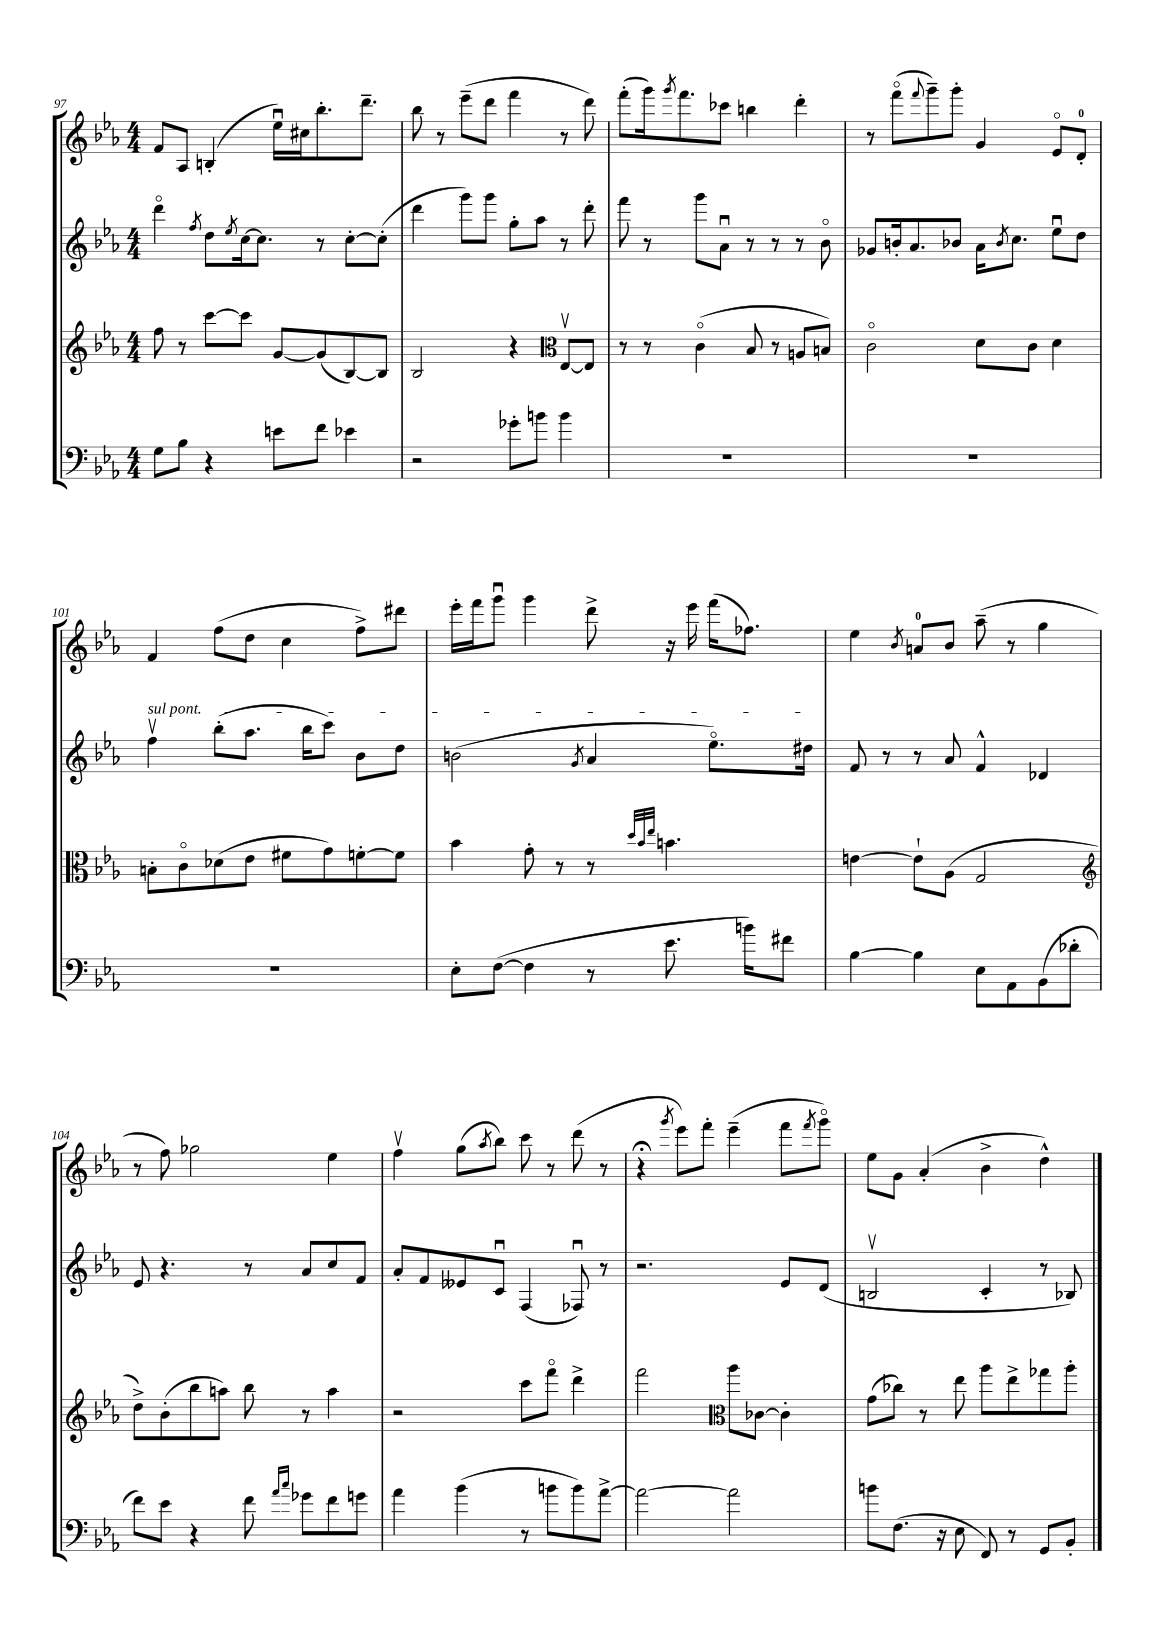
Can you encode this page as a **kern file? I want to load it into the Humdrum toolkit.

**kern	**kern	**kern	**kern
*part4	*part3	*part2	*part1
*staff4	*staff3	*staff2	*staff1
*clefF4	*clefG2	*clefG2	*clefG2
*k[b-e-a-]	*k[b-e-a-]	*k[b-e-a-]	*k[b-e-a-]
*M4/4	*M4/4	*M4/4	*M4/4
=97	=97	=97	=97
8G\L	8ff\	4ddd\	8f/L
8B-\J	8r	.	8A-/J
.	.	8qff/	.
4r	[8ccc\L	8dd\L	(4Bn'/
.	.	8qee-/	.
.	8ccc\J]	[16cc\k	.
.	.	8.cc\J]	.
8en\L	[8g/L	.	16ee-u\LL)
.	.	.	16cc#X\J
8f\J	(8g/]	8r	8.bb-'\
4e-X\	[8B-/)	[8cc'\L	.
.	.	.	8.ddd~\J
.	8B-/J]	(8cc'\J]	.
=98	=98	=98	=98
2r	2B-/	4ddd\	8bb-\
.	.	.	8r
.	.	8ggg\L)	(8eee-~\L
.	.	8ggg\J	8ddd\J
8g-X'\L	4r	8gg'\L	4fff\
8bn\J	.	8aa-\J	.
*	*clefC3	*	*
4b\	[8E-v/L	8r	8r
.	8E-/J]	8ddd'\	8ddd\)
=99	=99	=99	=99
1r	8r	8fff\	(8fff'\L
.	8r	8r	16ggg\k)
.	.	.	8qggg/
.	.	.	8.fff\
.	(4c\	8ggg\L	.
.	.	8a-u\J	8ccc-X\J
.	8B-/	8r	4bbn\
.	8r	8r	.
.	8An/L	8r	4ddd'\
.	8Bn/J)	8b-\	.
=100	=100	=100	=100
1r	2c\	8g-X/L	8r
.	.	16bn'/k	(8fff\L
.	.	8.a-/	.
.	.	.	8qqfff/
.	.	.	8ggg~\)
.	.	8b-X/J	8ggg'\J
.	8d\L	16a-\KL	4g/
.	.	8qb-/	.
.	.	8.cc\J	.
.	8c\J	.	.
.	4d\	8ee-u\L	8e-/L
.	.	8dd\J	8d'/J
!!LO:LB:g=z
=101	=101	=101	=101
!	!	!LO:TX:a:i:t=sul pont.	!
1r	8Bn'\L	4ffv\	4f/
.	8c\	.	.
.	(8d-X\	(8bb-'\L	(8ff\L
.	8e-\J	8.aa-\J	8dd\J
.	8f#X\L	.	4cc\
.	.	16bb-\KL	.
.	8g\)	8ccc\J)	.
.	[8fn'\	8b-\L	8ff^\L)
.	8f\J]	8dd\J	8ddd#X\J
=102	=102	=102	=102
8E-'\L	4b-\	(2bn\	16eee-'\LL
.	.	.	16fff\J
([8F\J	.	.	8gggu\J
4F\]	8g'\	.	4ggg\
.	8r	.	.
.	.	8qg/	.
8r	8r	4a-/	8ddd^\
.	32qqdd/LLL	.	.
.	32qqb-/	.	.
.	32qqee-/JJJ	.	.
8.e-\	4.bn\	.	16r
.	.	.	16eee-\
.	.	8.ee-\L)	(16fff\KL
16bn\KL)	.	.	8.ff-X\J)
8f#X\J	.	.	.
.	.	16dd#X\Jk	.
=103	=103	=103	=103
[4B-\	[4en\	8f/	4ee-\
.	.	8r	.
.	.	.	8qb-/
4B-\]	8e`\L]	8r	8an/L
.	(8A-\J	8a-/	8b-/J
8E-\L	2G/	4f^^/	(8aa-~\
8AA-\	.	.	8r
(8BB-\	.	4d-X/	4gg\
8d-X'\J	.	.	.
!!LO:LB:g=z
=104	=104	=104	=104
*	*clefG2	*	*
8f\L)	8dd^\L)	8e-/	8r
8e-\J	(8b-'\	4.r	8ff\)
4r	8bb-\	.	2gg-X\
.	8aan\J)	.	.
8f\	8bb-\	8r	.
16qqa-/LL	.	.	.
16qqcc/JJ	.	.	.
8g-X\L	8r	8a-/L	.
8f\	4aa\	8cc/	4ee-\
8gn\J	.	8f/J	.
=105	=105	=105	=105
4a-\	2r	8a-'/L	4ffv\
.	.	8f/	.
(4b-\	.	8e--X/	(8gg\L
.	.	.	8qaa-/
.	.	8cu/J	8bb-\J)
8r	8ccc\L	(4F/	8ccc\
8bn\L	8fff\J	.	8r
8b\)	4ddd^\	8F-Xu/)	(8ddd\
[8a-^\J	.	8r	8r
=106	=106	=106	=106
2a-\_	2fff\	2.r	4r;<
.	.	.	8qggg/
.	.	.	8eee-\L)
.	.	.	8fff'\J
*	*clefC3	*	*
2a-\]	8aa-\L	.	(4eee-~\
.	[8c-X\J	.	.
.	4c-'\]	8e-/L	8fff\L
.	.	.	8qfff/
.	.	(8d/J	8ggg\J)
=107	=107	=107	=107
8bn\L	(8g\L	2Bnv/	8ee-\L
(8.F\J	8cc-X\J)	.	8g\J
.	8r	.	(4a-'/
16r	.	.	.
8E-\	8ee-\	.	.
8FF/)	8aa-\L	4c'/	4b-^\
8r	8ee-^\	.	.
8GG/L	8gg-X\	8r	4dd^^\)
8BB-'/J	8aa-'\J	8B-X/)	.
==	==	==	==
*-	*-	*-	*-
